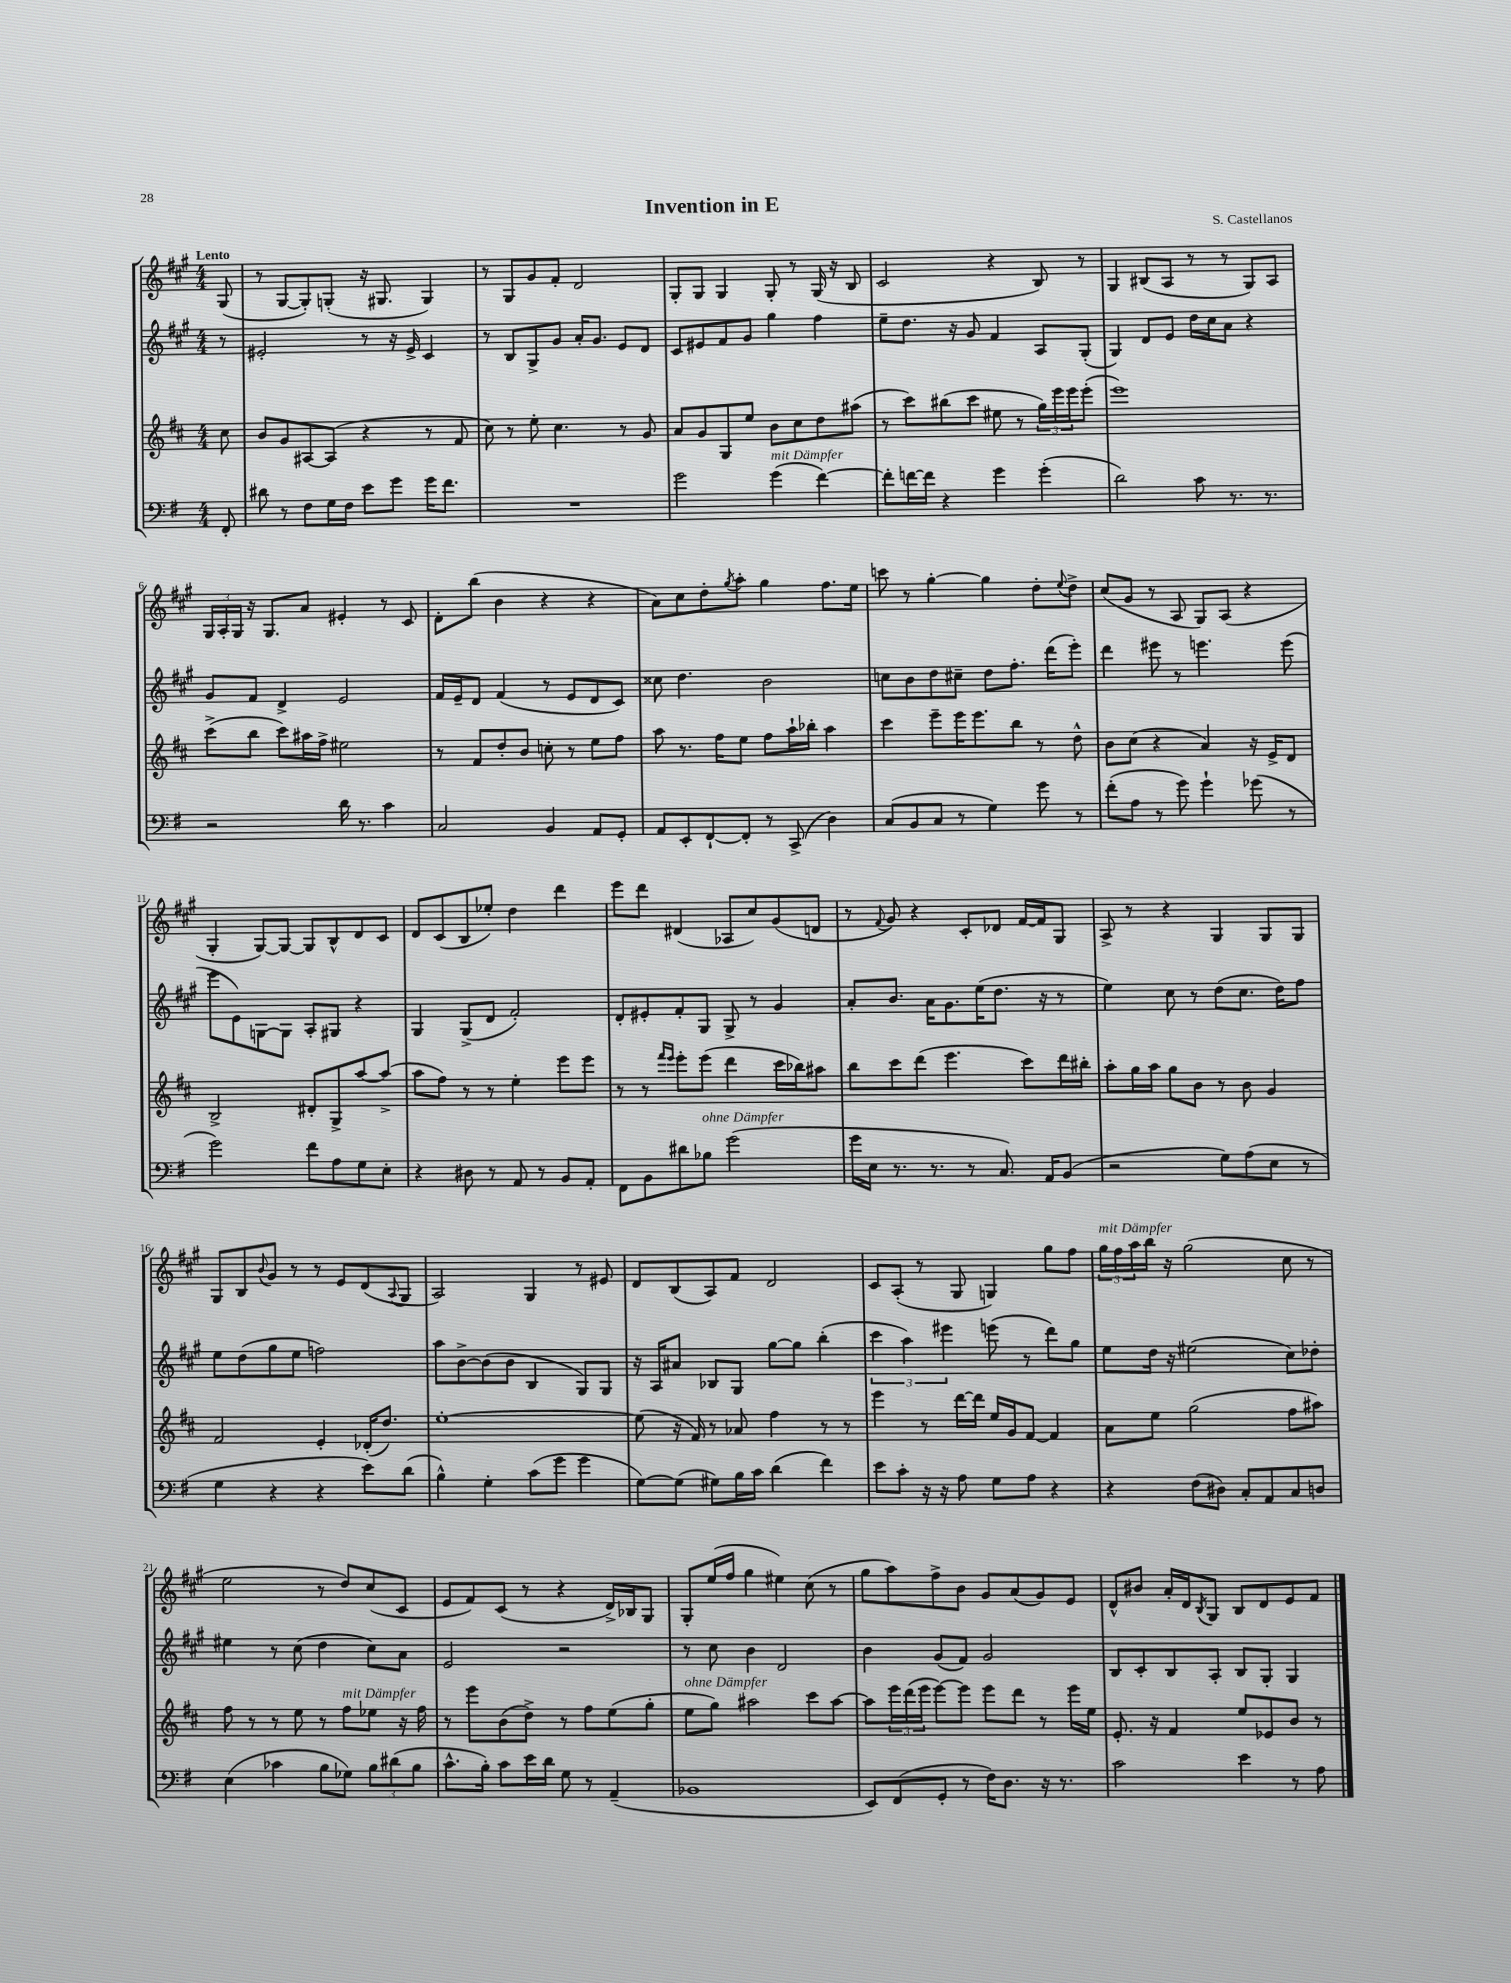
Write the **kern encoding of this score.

**kern	**kern	**kern	**kern
*staff4	*staff3	*staff2	*staff1
*clefF4	*clefG2	*clefG2	*clefG2
*k[f#]	*k[f#c#]	*k[f#c#g#]	*k[f#c#g#]
*M4/4	*M4/4	*M4/4	*M4/4
8FF#'/	8cc#\	8r	(8G#/
=	=	=	=
8d#\	8b/L	2e#'/	8r
8r	8g/	.	[8G#/L
8F#\L	[8A#/	.	8G#'/])
16G\L	(8A#/]J	.	(8G'/J
16F#\JJ	.	.	.
8e\L	4r	8r	16r
.	.	.	8.G#/
8g\J	.	16r	.
.	.	16e#^/	.
16g\LK	8r	4c#/	4G#/)
8.f#\J	.	.	.
.	8f#/	.	.
=	=	=	=
1r	8cc#\)	8r	8r
.	8r	8B/L	8G#/L
.	8ee'\	8G#^/	8g#/
.	4.cc#\	8g#/J	8f#'/J
.	.	16a'/LK	2d/
.	.	8.g#/J	.
.	8r	8e/L	.
.	8g/	8d/J	.
=	=	=	=
2g\	8a/L	8c#/L	8G#'/L
.	8g/	8e#/	8G#/J
.	8G/	8f#/	4G#/
.	8ee/J	8g#/J	.
(4g\	8b\L	4gg#\	8G#'/
.	8cc#\	.	8r
[4f#\)	8dd\	4ff#\	(16G#/
.	.	.	16r
.	(8aa#\J	.	8B/
=	=	=	=
8f#'\]L	8r	8ee~\L	2c#/
[16f\L	8ccc#\L)	8.dd\J	.
16f\]JJ	.	.	.
4r	(8bb#\	.	.
.	.	16r	.
.	8ccc#\J	8g#/	.
4g\	8ee#\	4f#/	4r
.	8r	.	.
(4g'\	24gg\LL)	8A/L	8B/)
.	24eee\	.	.
.	24eee\J	.	.
.	(8eee'\J	(8G#'/J	8r
=	=	=	=
2d\)	1eee)	4G#/)	4G#/
.	.	8d/L	(8B#/L
.	.	8e/J	8A/J
8c\	.	16dd\LL	8r
.	.	16cc#\J	.
8.r	.	8a\J	8r
.	.	4r	8G#/L)
8.r	.	.	.
.	.	.	8A/J
=	=	=	=
2r	(8ccc#^\L	8g#/L	24G#/LL
.	.	.	24A'/
.	.	.	24G#/JJ
.	8bb\J	8f#/J	16r
.	.	.	8.G#/L
.	8ccc#\L)	4d^/	.
.	16aa#\L	.	8a/J
.	16ff#^\JJ	.	.
16d\	2ee#\	2e/	4e#'/
8.r	.	.	.
4c\	.	.	8r
.	.	.	8c#/
=	=	=	=
2C/	8r	16f#/LL	8d'\L
.	.	16e~/J	.
.	8f#/L	8d/J	(8bb\J
.	8dd'/	(4f#/	4b\
.	8b/J	.	.
4BB/	8cc'\	8r	4r
.	8r	8e/L	.
8AA/L	8ee\L	8d/	4r
8GG'/J	8ff#\J	8c#/J)	.
=	=	=	=
8AA/L	8aa\	8cc##\	8a\L)
8EE'/	8.r	4.dd\	8cc#\
[8FF#`/	.	.	8dd'\
.	16ff#\LK	.	.
.	.	.	8qgg#/
8FF#'/]J	8ee\J	.	8aa'\J
8r	8ff#\L	2b\	4gg#\
(8CC^/	16aa`\L	.	.
.	16bb-'\JJ	.	.
4D\)	4aa\	.	8.ff#\L
.	.	.	16ee\Jk
=	=	=	=
(8C/L	4ccc#\	8cc\L	8ccc\
8BB/	.	8b\	8r
8C/J	8eee~\L	8dd\	[4gg#'\
8r	16eee\K	8cc#~\J	.
.	8.eee\	.	.
4G\)	.	8dd\L	4gg#\]
.	8bb\J	8.ff#'\J	.
8g\	8r	.	8dd'\L
.	.	(16ddd\LK	.
.	.	.	8qqee/
8r	8dd^^\	8eee'\J)	8dd^\J
=	=	=	=
(8f#'\L	8b\L	4ddd\	(8cc#/L
8A\J	(8cc#\J	.	8g#/J
8r	4r	8eee#\	8r
8g\)	.	8r	8A/
4g`\	4a/)	4.eee\	8G#/L)
.	.	.	(8A/J
(8g-\	16r	.	4r
.	16e^/LK	.	.
8r	8d/J	(8eee\	.
=	=	=	=
2g\)	2B^/	8eee\L	4G#'/
.	.	8e\)	.
.	.	[8G\	[8G#/L)
.	.	8G\]J	8G#/_J
8f#\L	8d#'/L	8A'/L	8G#/]L
8A\	8G^/	8G#/J	8B^^/
8G\	[8aa/	4r	8d/
8E'\J	(8aa^/]J	.	8c#/J
=	=	=	=
4r	8aa\L	4G#/	8d/L
.	8ff#\J)	.	(8c#/
8D#\	8r	(8G#^/L	8B/
8r	8r	8d/J	8ee-'/J)
8AA/	4ee'\	2f#'/)	4dd\
8r	.	.	.
8BB/L	8eee\L	.	4ddd\
8AA'/J	8eee\J	.	.
=	=	=	=
8FF#\L	8r	8d'/L	8eee\L
8BB\	8r	8e#'/	8ddd\J
.	16qqfff#/LL	.	.
.	16qqeee/JJ	.	.
8d#\	8eee'\L	8f#'/	(4d#/
8B-\J	(8eee\J	8G#/J	.
(2g\	4ddd\	8G#^/	8A-/L
.	.	8r	8cc#/)
.	16ccc#\LL	4g#/	(8g#/
.	16bb-\J)	.	.
.	8aa#\J	.	8d/J
=	=	=	=
16g\LL	8bb\L	8a'/L	8r
16E\JJ	.	.	.
.	.	.	8qqf#/
8.r	8ccc#\	8.b/J	8g#/)
.	(8ddd\J	.	4r
8.r	.	16a\LK	.
.	4.eee\	8.g#\	.
8r	.	.	8c#'/L
.	.	(16ee\K	.
8.C/)	.	8.dd\J	8d-/J
.	8ccc#\L)	.	[16f#/LL
16AA/LK	.	16r	16f#/]J
(8BB/J	16ddd\L	8r	8G#/J
.	16bb#'\JJ	.	.
=	=	=	=
2r	8aa'\L	4ee\)	8A^/
.	16gg\L	.	8r
.	16aa\JJ	.	.
.	8gg\L	8cc#\	4r
.	8b\J	8r	.
8G\L)	8r	(8dd\L	4G#/
(8A\	8b\	8.cc#\J	.
8E\J	4g/	.	8G#/L
.	.	16dd\LK)	.
8r	.	8ff#\J	8G#/J
=	=	=	=
4G\	2f#/	8ee\L	8G#/L
.	.	(8dd\	8B/
.	.	.	8qqb/
4r	.	8gg#\	8g#/J
.	.	8ee\J	8r
4r	4e'/	2ff\)	8r
.	.	.	8e/L
8e\L)	(16d-'/LK	.	(8d/
.	8.dd/J)	.	.
.	.	.	8qqA/
(8d\J	.	.	8G#/J
=	=	=	=
4B^^\)	[1ee'	8aa\L	2A/)
.	.	[8b^\	.
4G'\	.	(8b\]	.
.	.	8b\J	.
(8c\L	.	4B/	4G#/
8g\J	.	.	.
4g\	.	8G#/L)	8r
.	.	8G#/J	8e#/
=	=	=	=
[8G\L)	(8ee\]	16r	8d/L
.	.	16A/LK	.
(8G\]J	16r	8a#/J	(8B/
.	16f#/)	.	.
8G#\L)	8r	8B-/L	8A/)
16B\L	8a-/	8G#/J	8f#/J
16c\JJ	.	.	.
(4d\	4ff#\	[8gg#\L	2d/
.	.	8gg#\]J	.
4f#\)	8r	(4bb'\	.
.	8r	.	.
=	=	=	=
8e\L	4eee\	6ccc#\	8c#/L
8c'\J	.	.	(8A'/J
.	.	6aa\)	.
16r	8r	.	8r
16r	.	.	.
.	.	6eee#\	.
8A\	[16ddd\LL	.	8G#/
.	16ddd\]JJ	.	.
8G\L	16ee/LL	(8eee\	4G/)
.	16g/J	.	.
8A\J	[8f#/J	8r	.
4r	4f#/]	8ddd\L)	8gg#\L
.	.	8gg#\J	8ff#\J
=	=	=	=
4r	8a\L	8ee\L	24gg#\LL
.	.	.	24ff#\
.	.	.	24aa\
.	8ee\J	16dd\Jk	16bb\JJ
.	.	16r	16r
(8F#\L	(2gg\	(2ee#\	(2gg#\
8D#\J)	.	.	.
8C'/L	.	.	.
8AA/	.	.	.
8C/	8ff#\L	8cc#\L)	8cc#\
8D/J	8aa#\J)	8dd-'\J	8r
=	=	=	=
(4E\	8ff#\	4ee#\	2ee\
.	8r	.	.
4c-\	8r	8r	.
.	8ee\	(8cc#\	.
8B\L	8r	4dd\	8r
8G-\J)	8ff#\L	.	8dd/L)
12B\L	8ee-\J	8cc#\L)	(8cc#/
(12d#\	.	.	.
.	16r	8a\J	8c#/J
12B\J	.	.	.
.	16ff#\	.	.
=	=	=	=
8.c^^\L	8r	2e/	8e/L
.	8eee\L	.	8f#/)
16B'\Jk)	.	.	.
8c\L	(8b\	.	(8c#/J
16e\L	8dd^\J)	.	8r
16d\JJ	.	.	.
8G\	8r	2r	4r
8r	8ff#\L	.	.
(4AA~/	(8ee\	.	16d^/LL)
.	.	.	16B-/J
.	8gg'\J	.	8G#/J
=	=	=	=
1BB-	8ee\L	8r	8G#'/L
.	8gg\J)	8cc#\	(16ee/L
.	.	.	16ff#/JJ
.	2aa#\	4b\	4gg#\
.	.	2d/	4ee#\)
.	8ccc#\L	.	(8cc#\
.	[8aa#\J	.	8r
=	=	=	=
8EE/L)	8aa#\]L	4b\	8gg#\L
(8FF#/	24eee\L	.	8aa\)
.	(24ddd\	.	.
.	24eee\JJ	.	.
8GG'/J	[8eee\L)	(8g#/L	8ff#^\
8r	8eee\]J	8f#/J)	8b\J
16F#\LK)	8eee\L	2g#/	8g#/L
8.D\J	.	.	.
.	8ddd\J	.	(8a/
16r	8r	.	8g#/)
8.r	.	.	.
.	16eee\LL	.	8e/J
.	16ee\JJ	.	.
=	=	=	=
2c\	8.e'/	8B/L	8d^^/L
.	.	8c#'/	8b#/J
.	16r	.	.
.	4f#/	8B/	16a'/LL
.	.	.	16d/J
.	.	.	8qB/
.	.	8A'/J	8G#/J
4e\	8ee/L	8B/L	8B/L
.	8e-/	8G#'/J	8d/
8r	8b/J	4G#/	8e/
8A\	8r	.	8f#/J
==	==	==	==
*-	*-	*-	*-
